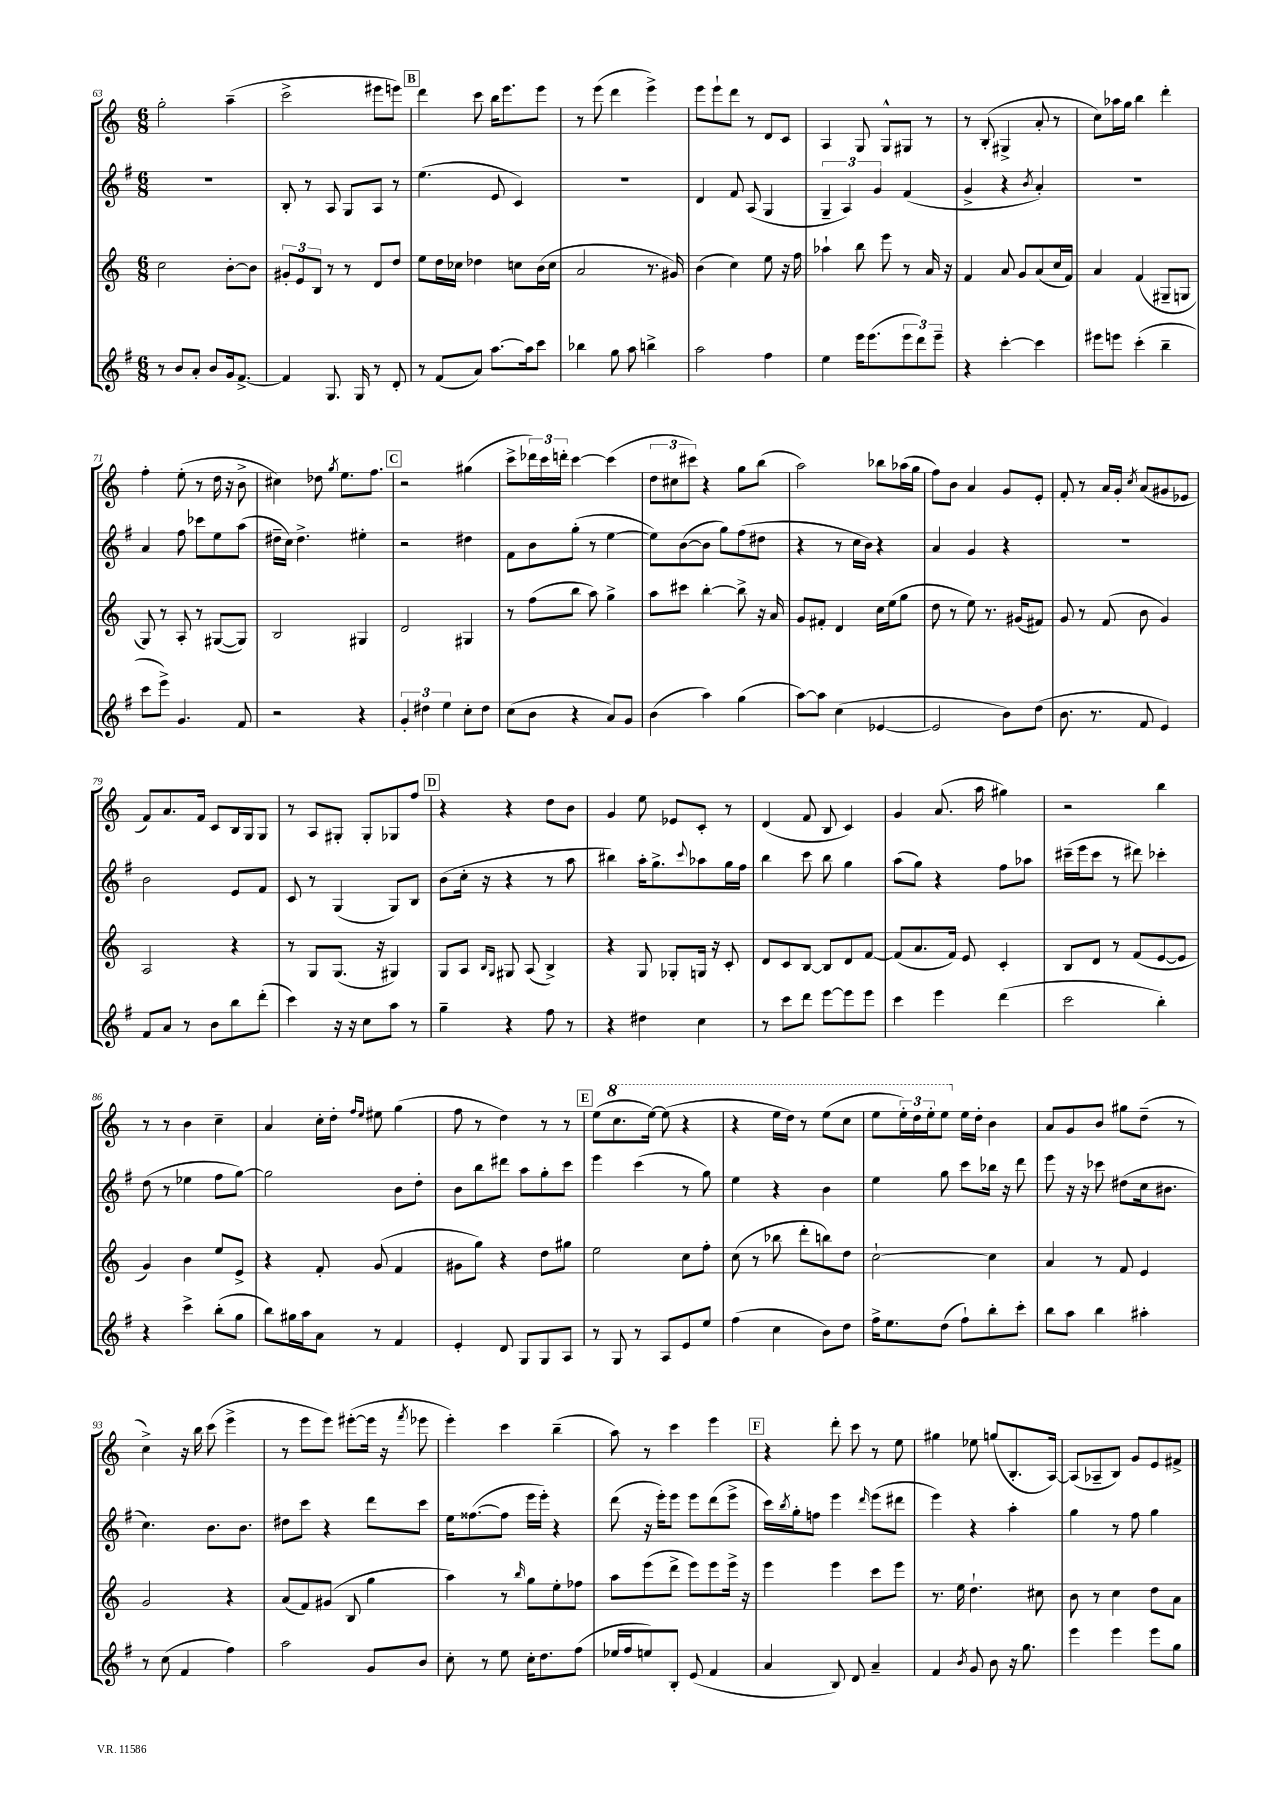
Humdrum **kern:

**kern	**kern	**kern	**kern
*part4	*part3	*part2	*part1
*staff4	*staff3	*staff2	*staff1
*clefG2	*clefG2	*clefG2	*clefG2
*k[f#]	*k[]	*k[f#]	*k[]
*M6/8	*M6/8	*M6/8	*M6/8
=63	=63	=63	=63
8r	2cc\	2.r	2gg'\
8b/L	.	.	.
8a'/J	.	.	.
8b/L	.	.	.
16g/k	[8b'\L	.	(4aa~\
[8.f#^/J	.	.	.
.	8b\J]	.	.
=64	=64	=64	=64
4f#/]	12g#X'/L	8B'/	2ccc^\
.	12e/	.	.
.	.	8r	.
.	12B/J	.	.
8.G/	8r	8A/	.
.	8r	8G/L	.
16G/	.	.	.
8r	8d/L	8A/J	8eee#X\L
8d'/	8dd/J	8r	8eeen\J)
!!LO:REH:place=s1:t=B
=65	=65	=65	=65
8r	8ee\L	(4.ee\	4ddd\
(8f#/L	16dd\L	.	.
.	16cc-X\JJ	.	.
8a/J)	4dd-X\	.	8ccc\
[8.aa\L	.	8e/	16bb\KL
.	.	.	8.eee\
.	8ccn\L	4c/)	.
16aa\k]	.	.	.
8ccc\J	(16b\L	.	8eee\J
.	16cc\JJ	.	.
=66	=66	=66	=66
4bb-X\	2a/	2.r	8r
.	.	.	(8eee\
8gg\	.	.	4ddd\
8aa\	.	.	.
4bbn^\	8.r	.	4eee^\)
.	16g#X/)	.	.
=67	=67	=67	=67
2aa\	(4b\	4d/	8eee\L
.	.	.	8eee`\
.	4cc\)	8f#/	8ddd\J
.	.	(8A/	8r
4ff#\	8ee\	4G/	8d/L
.	16r	.	8c/J
.	16ff\	.	.
=68	=68	=68	=68
4ee\	4aa-X`\	6G~/	4A/
.	.	6A/)	.
16eee\KL	8bb\	.	8G/
(8.eee\	.	.	.
.	.	6g/	.
.	8eee\	.	8G^^/L
12eee\	8r	(4f#/	8G#X/J
12ddd\)	.	.	.
.	16a/	.	8r
12eee~\J	.	.	.
.	16r	.	.
=69	=69	=69	=69
4r	4f/	4g^/	8r
.	.	.	(8B'/
[4ccc'\	8a/	4r	4G#X^/
.	8g/L	.	.
.	.	8qb/	.
4ccc\]	(8a/	4a'/)	8a'/
.	16cc/L	.	8r
.	16f/JJ)	.	.
=70	=70	=70	=70
8eee#X\L	4a/	2.r	8cc\L)
8eeen\J	.	.	16aa-X\L
.	.	.	16gg\JJ
(4ccc'\	(4f/	.	4bb\
4bb~\	8G#X~/L	.	4ddd'\
.	8Gn/J	.	.
!!LO:LB:g=z
=71	=71	=71	=71
8ccc\L	8G/)	4a/	4ff'\
8eee^\J)	8r	.	.
4.g/	8A'/	8ff#\	(8ee'\
.	8r	8ccc-X\L	8r
.	([8G#X/L	8ee\	16dd\
.	.	.	16r
8f#/	8G#/J])	(8aa\J	8b^\
=72	=72	=72	=72
2r	2B/	16dd#X~\LL	4cc#X\)
.	.	16cc\JJ)	.
.	.	4.dd#^\	.
.	.	.	8dd-X\
.	.	.	8qgg/
.	.	.	8.ee\L
4r	4G#X/	4ee#X'\	.
.	.	.	8.ff\J
!!LO:REH:place=s1:t=C
=73	=73	=73	=73
6g'/	2d/	2r	2r
6dd#X\	.	.	.
6ee\	.	.	.
8cc'\L	4G#X/	4dd#X\	(4gg#X\
8dd#\J	.	.	.
=74	=74	=74	=74
(8cc\L	8r	8f#\L	8ccc^\L
8b\J	(8ff\L	8b\	24ddd-X\L)
.	.	.	24ccc\
.	.	.	24dddn'\JJ
4r	8bb\J	(8gg'\J	[4ccc\
.	8aa\)	8r	.
8a/L)	4gg^\	[4ee\	(4ccc\]
8g/J	.	.	.
=75	=75	=75	=75
(4b\	8aa\L	8ee\L])	12dd\L
.	.	.	12cc#X\
.	8ccc#X\J	([8b\	.
.	.	.	12ccc#X\J)
4aa\)	[4bb'\	8b\J]	4r
.	.	8gg\L)	.
(4gg\	8bb^\]	(8ff#\	8gg\L
.	16r	8dd#X\J	(8bb\J
.	16a/	.	.
=76	=76	=76	=76
[8aa\L)	8g/L	4r	2aa\)
8aa\J]	8f#X'/J	.	.
(4cc\	4d/	8r	.
.	.	16cc\LL	.
.	.	16b\JJ)	.
[4e-X/	16cc\LL	4r	8bb-X\L
.	(16ee\J	.	.
.	8gg\J	.	(16aa-X\L
.	.	.	16gg\JJ
=77	=77	=77	=77
2e-/]	8dd\	4a/	8ff\L)
.	8r	.	8b\J
.	8ee\)	4g/	4a/
.	8.r	.	.
8b\L)	.	4r	8g/L
.	(16g#X/KL	.	.
(8dd\J	8f#X/J)	.	8e'/J
=78	=78	=78	=78
8.b\	8g/	2.r	8f'/
.	8r	.	8r
8.r	.	.	.
.	(8f/	.	16a/LL
.	.	.	16g'/JJ
.	.	.	8qcc/
8f#/	8b\	.	(8a/L
4e/)	4g/)	.	8g#X/
.	.	.	8e-X/J
!!LO:LB:g=z
=79	=79	=79	=79
8f#/L	2A/	2b\	8f/L)
8a/J	.	.	8.a/
8r	.	.	.
.	.	.	16f/Jk
8b\L	.	.	8c/L
8bb\	4r	8e/L	16B/L
.	.	.	16G/J
(8ddd'\J	.	8f#/J	8G/J
=80	=80	=80	=80
4ccc\)	8r	8c/	8r
.	8G/L	8r	8A/L
16r	(8.G/J	(4G/	8G#X'/J
16r	.	.	.
8cc\L	.	.	8G#'/L
.	16r	.	.
8aa\J	4G#X/)	8G/L)	8G-X/
8r	.	8B/J	8ff/J
!!LO:REH:place=s1:t=D
=81	=81	=81	=81
4gg~\	8G/L	(8b\L	4r
.	8A/J	16cc'\Jk	.
.	.	16r	.
.	16qqB/LL	.	.
.	16qqG/JJ	.	.
4r	8G#X/	4r	4r
.	(8A/	.	.
8ff#\	4B^/)	8r	8dd\L
8r	.	8aa\	8b\J
=82	=82	=82	=82
4r	4r	4bb#X\)	4g/
4dd#X\	8G/	16aa'\KL	8ee\
.	.	8.gg^\	.
.	8G-X'/L	.	8e-X/L
.	.	8qqccc/	.
4cc\	16Gn/Jk	8aa-X\	8c'/J
.	16r	.	.
.	8c'/	16gg\L	8r
.	.	16ff#\JJ	.
=83	=83	=83	=83
8r	8d/L	4bb\	(4d/
8ccc\L	8c/	.	.
8ddd\J	[8B/J	8ccc\	8f/
[8eee\L	8B/L]	8bb\	8B/
8eee\]	8d/	4gg\	4c/)
8eee\J	[8f/J	.	.
=84	=84	=84	=84
4ccc\	(8f/L]	(8aa\L	4g/
.	8.a/	8gg\J)	.
4eee\	.	4r	(8.a/
.	16f/Jk)	.	.
.	8e/	.	.
.	.	.	16aa\
(4ddd\	4c'/	8ff#\L	4gg#X\)
.	.	8aa-X\J	.
=85	=85	=85	=85
2ccc\	8B/L	(16ccc#X~\LL	2r
.	.	16eee\J	.
.	8d/J	8ccc#\J	.
.	8r	8r	.
.	(8f/L	8ddd#X\)	.
4bb'\)	[8e/	4ccc-X'\	4bb\
.	8e/J]	.	.
!!LO:LB:g=z
=86	=86	=86	=86
4r	4g/)	(8dd\	8r
.	.	8r	8r
4ccc^\	4b\	4ee-X\	4b\
(8bb'\L	8ee/L	8ff#\L	4cc~\
8gg\J	8e^/J	[8gg\J)	.
=87	=87	=87	=87
8bb\L)	4r	2gg\]	4a/
16gg#X\L	.	.	.
16aa\J	.	.	.
8a\J	8f'/	.	16cc'\LL
.	.	.	16dd'\JJ
.	.	.	16qqff/LL
.	.	.	16qqee/JJ
8r	(8g/	.	8ee#X\
4f#/	4f/	8b\L	(4gg\
.	.	8dd'\J	.
=88	=88	=88	=88
4e'/	8g#X\L	8b\L	8ff\
.	8gg\J)	8bb\	8r
8d/	4r	8ddd#X\J	4dd\)
8G/L	.	8aa\L	.
8G/	8dd\L	8gg'\	8r
8A/J	8gg#X\J	8ccc\J	8r
!!LO:REH:place=s1:t=E
=89	=89	=89	=89
8r	2ee\	4eee\	(8ee\L
*	*	*	*8va
8G/	.	.	8.ccc\
8r	.	(4ccc\	.
.	.	.	[16eee\Jk)
8A/L	.	.	(8eee\]
8e/	8cc\L	8r	4r
8ee/J	8ff'\J	8gg\)	.
=90	=90	=90	=90
(4ff#\	(8cc\	4ee\	4r
.	8r	.	.
4cc\	8bb-X\	4r	16eee\LL
.	.	.	16ddd\JJ)
.	8ddd'\L	.	8r
8b\L)	8bbn\)	4b\	(8eee\L
8dd\J	8dd\J	.	8ccc\J
=91	=91	=91	=91
16ff#^\KL	[2cc`\	4ee\	8eee\L
8.ee\	.	.	.
.	.	.	24eee'\L)
.	.	.	24ddd\
.	.	.	24eee'\J
(8dd\J	.	8gg\	8eee\J
*	*	*	*X8va
8ff#`\L)	.	8ccc\L	16ee\LL
.	.	.	16dd'\JJ
8bb'\	4cc\]	16bb-X\Jk	4b\
.	.	16r	.
8ccc'\J	.	8ddd\	.
=92	=92	=92	=92
8bb\L	4a/	8eee\	8a/L
8aa\J	.	16r	8g/
.	.	16r	.
4bb\	8r	8ccc-X\	8b/J
.	8f/	(8dd#X\L	8gg#X\L
4aa#X'\	4e/	16cc\k	(8dd~\J
.	.	8.b#X\J	.
.	.	.	8r
!!LO:LB:g=z
=93	=93	=93	=93
8r	2g/	4.cc\)	4cc^\)
(8cc\	.	.	.
4f#/	.	.	16r
.	.	.	16bb\
.	.	8.b\L	(8ccc\
4ff#\)	4r	.	4eee^\
.	.	8.b\J	.
=94	=94	=94	=94
2aa\	(8a/L	8dd#X\L	8r
.	8f/)	8ccc\J	8eee\L
.	(8g#X/J	4r	8eee\J)
.	8B/	.	([8eee#X'\L
8g/L	4gg\	8ddd\L	16eee#\Jk]
.	.	.	16r
.	.	.	8qfff/
8b/J	.	8ccc\J	8eee-X\
=95	=95	=95	=95
8cc'\	4aa\)	16ee\KL	4eee'\)
.	.	([8.ff##X\	.
8r	.	.	.
8ee\	8r	8ff##\J]	4ccc\
.	16qqbb/	.	.
16cc'\KL	8gg\L	16eee\LL	.
8.dd\	.	16eee'\JJ)	.
.	8ee'\	4r	(4bb~\
(8ff#\J	8ff-X\J	.	.
=96	=96	=96	=96
16ee-X/LL	8aa\L	(8ddd\	8aa\)
16ff#/J	.	.	.
8een/)	(8eee\	16r	8r
.	.	16eee'\KL)	.
8B'/J	8ddd^\J	8eee\J	4ccc\
(8e/	8eee\L)	8eee\L	.
4f#/	8eee\	(8ddd\	4eee\
.	16eee^\Jk	8eee^\J	.
.	16r	.	.
!!LO:REH:place=s1:t=F
=97	=97	=97	=97
4a/	4eee\	16ccc\LL)	4r
.	.	8qbb/	.
.	.	16gg'\J	.
.	.	8ffn\J	.
8B/)	4eee\	4eee\	8ddd'\
8d/	.	.	8ccc\
.	.	16qqddd/	.
4a~/	8ccc\L	(8eee\L	8r
.	8eee\J	8ddd#X\J	8ee\
=98	=98	=98	=98
4f#/	8.r	4eee\)	4gg#X\
.	16ee\	.	.
8qb/	.	.	.
8g/	4.dd`\	4r	8ee-X\
8b\	.	.	(8ggn/L
16r	.	4aa'\	8.B'/
8.gg\	.	.	.
.	8cc#X\	.	.
.	.	.	[16A/Jk)
=99	=99	=99	=99
4eee\	8b\	4gg\	(8A/L]
.	8r	.	8A-X~/
4eee\	4cc\	8r	8B/J)
.	.	8ff#\	8g/L
8eee\L	8dd\L	4gg\	8e/
8gg\J	8a\J	.	8f#X^/J
==	==	==	==
*-	*-	*-	*-
